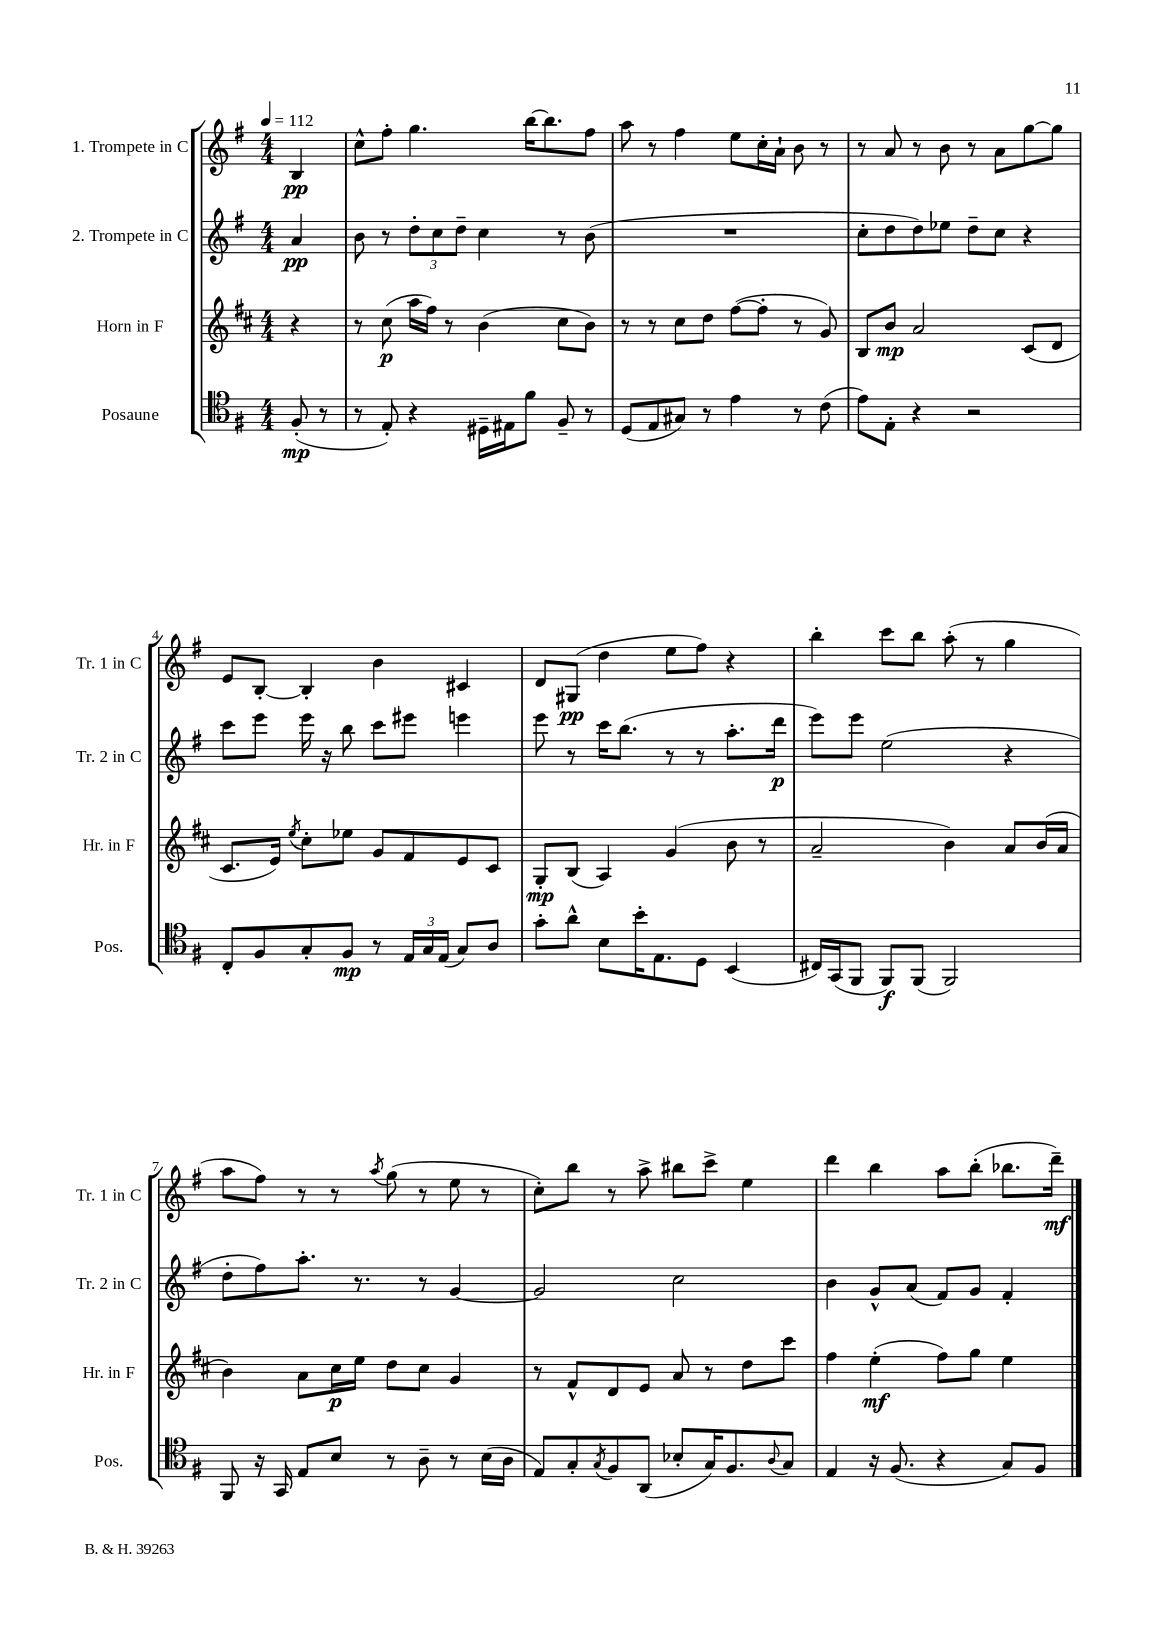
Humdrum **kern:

**kern	**dynam	**kern	**dynam	**kern	**dynam	**kern	**dynam
*part4	*part4	*part3	*part3	*part2	*part2	*part1	*part1
*staff4	*staff4	*staff3	*staff3	*staff2	*staff2	*staff1	*staff1
*I"Posaune	*	*I"Horn in F	*	*I"2. Trompete in C	*	*I"1. Trompete in C	*
*I'Pos.	*	*I'Hr. in F	*	*I'Tr. 2 in C	*	*I'Tr. 1 in C	*
*clefC4	*	*clefG2	*	*clefG2	*	*clefG2	*
*k[f#]	*	*k[f#c#]	*	*k[f#]	*	*k[f#]	*
*M4/4	*	*M4/4	*	*M4/4	*	*M4/4	*
*MM112	*	*MM112	*	*MM112	*	*MM112	*
=	=	=	=	=	=	=	=
(8F#'/	mp	4r	.	4a/	pp	4B/	pp
8r	.	.	.	.	.	.	.
=1	=1	=1	=1	=1	=1	=1	=1
8r	.	8r	.	8b\	.	8cc^^\L	.
8E'/)	.	(8cc#\	p	8r	.	8ff#'\J	.
4r	.	16aa\LL	.	12dd'\L	.	4.gg\	.
.	.	16ff#\JJ)	.	.	.	.	.
.	.	.	.	12cc\	.	.	.
.	.	8r	.	.	.	.	.
.	.	.	.	12dd~\J	.	.	.
16D#X~\LL	.	(4b\	.	4cc\	.	.	.
16E#X\J	.	.	.	.	.	.	.
8f#\J	.	.	.	.	.	[16bb\KL	.
.	.	.	.	.	.	8.bb\]	.
8F#~/	.	8cc#\L	.	8r	.	.	.
8r	.	8b\J)	.	(8b\	.	8ff#\J	.
=2	=2	=2	=2	=2	=2	=2	=2
(8D/L	.	8r	.	1r	.	8aa\	.
8E/	.	8r	.	.	.	8r	.
8G#X/J)	.	8cc#\L	.	.	.	4ff#\	.
8r	.	8dd\J	.	.	.	.	.
4e\	.	([8ff#\L	.	.	.	8ee\L	.
.	.	8ff#'\J]	.	.	.	16cc'\L	.
.	.	.	.	.	.	16a`\JJ	.
8r	.	8r	.	.	.	8b\	.
(8c\	.	8g/)	.	.	.	8r	.
=3	=3	=3	=3	=3	=3	=3	=3
8e\L)	.	8B/L	.	8cc'\L	.	8r	.
8E'\J	.	8b/J	mp	8dd\	.	8a/	.
4r	.	2a/	.	8dd\)	.	8r	.
.	.	.	.	8ee-X\J	.	8b\	.
2r	.	.	.	8dd~\L	.	8r	.
.	.	.	.	8cc\J	.	8a\L	.
.	.	(8c#/L	.	4r	.	[8gg\	.
.	.	8d/J	.	.	.	8gg\J]	.
!!LO:LB:g=z
=4	=4	=4	=4	=4	=4	=4	=4
8C'/L	.	8.c#/L	.	8ccc\L	.	8e/L	.
8F#/	.	.	.	8eee\J	.	[8B'/J	.
.	.	16e/Jk)	.	.	.	.	.
.	.	8qee/	.	.	.	.	.
8G'/	.	8cc#'\L	.	16eee\	.	4B'/]	.
.	.	.	.	16r	.	.	.
8F#/J	mp	8ee-X\J	.	8bb\	.	.	.
8r	.	8g/L	.	8ccc\L	.	4b\	.
24E/LL	.	8f#/	.	8eee#X\J	.	.	.
24G/	.	.	.	.	.	.	.
(24E/JJ	.	.	.	.	.	.	.
8G/L)	.	8e/	.	4eeen\	.	4c#X/	.
8A/J	.	8c#/J	.	.	.	.	.
=5	=5	=5	=5	=5	=5	=5	=5
8g'\L	.	8G'/L	mp	8eee\	.	8d/L	.
8a^^\J	.	(8B/J	.	8r	.	(8G#X/J	pp
8B\L	.	4A/)	.	16ccc\KL	.	4dd\	.
.	.	.	.	(8.bb\J	.	.	.
16b'\K	.	.	.	.	.	.	.
8.E\	.	.	.	.	.	.	.
.	.	(4g/	.	8r	.	8ee\L	.
8D\J	.	.	.	8r	.	8ff#\J)	.
(4BB/	.	8b\	.	8.aa'\L	.	4r	.
.	.	8r	.	.	.	.	.
.	.	.	.	16ddd\Jk	p	.	.
=6	=6	=6	=6	=6	=6	=6	=6
16C#X/LL)	.	2a~/	.	8eee\L)	.	4bb'\	.
(16GG/J	.	.	.	.	.	.	.
8FF#/J	.	.	.	8eee\J	.	.	.
8FF#/L)	f	.	.	(2ee\	.	8ccc\L	.
(8FF#/J	.	.	.	.	.	8bb\J	.
2FF#/)	.	4b\)	.	.	.	(8aa'\	.
.	.	.	.	.	.	8r	.
.	.	8a/L	.	4r	.	4gg\	.
.	.	(16b/L	.	.	.	.	.
.	.	16a/JJ	.	.	.	.	.
!!LO:LB:g=z
=7	=7	=7	=7	=7	=7	=7	=7
8FF#/	.	4b\)	.	8dd'\L	.	8aa\L	.
16r	.	.	.	8ff#\)	.	8ff#\J)	.
16GG/	.	.	.	.	.	.	.
8E/L	.	8a\L	.	8.aa'\J	.	8r	.
8B/J	.	16cc#\L	p	.	.	8r	.
.	.	16ee\JJ	.	8.r	.	.	.
.	.	.	.	.	.	8qaa/	.
8r	.	8dd\L	.	.	.	(8gg\	.
8A~\	.	8cc#\J	.	8r	.	8r	.
8r	.	4g/	.	[4g/	.	8ee\	.
(16B\LL	.	.	.	.	.	8r	.
16A\JJ	.	.	.	.	.	.	.
=8	=8	=8	=8	=8	=8	=8	=8
8E/L)	.	8r	.	2g/]	.	8cc'\L)	.
8G'/	.	8f#^^/L	.	.	.	8bb\J	.
8qG/	.	.	.	.	.	.	.
8F#/	.	8d/	.	.	.	8r	.
(8AA/J	.	8e/J	.	.	.	8aa^\	.
8B-X'/L	.	8a/	.	2cc\	.	8bb#X\L	.
16G/K)	.	8r	.	.	.	8ccc^\J	.
8.F#/	.	.	.	.	.	.	.
.	.	8dd\L	.	.	.	4ee\	.
8qqA/	.	.	.	.	.	.	.
8G/J	.	8ccc#\J	.	.	.	.	.
=9	=9	=9	=9	=9	=9	=9	=9
4E/	.	4ff#\	.	4b\	.	4ddd\	.
16r	.	(4ee'\	mf	8g^^/L	.	4bb\	.
(8.F#/	.	.	.	.	.	.	.
.	.	.	.	(8a/J	.	.	.
4r	.	8ff#\L)	.	8f#/L)	.	8aa\L	.
.	.	8gg\J	.	8g/J	.	(8bb'\J	.
8G/L)	.	4ee\	.	4f#'/	.	8.bb-X\L	.
8F#/J	.	.	.	.	.	.	.
.	.	.	.	.	.	16ddd~\Jk)	mf
==	==	==	==	==	==	==	==
*-	*-	*-	*-	*-	*-	*-	*-
